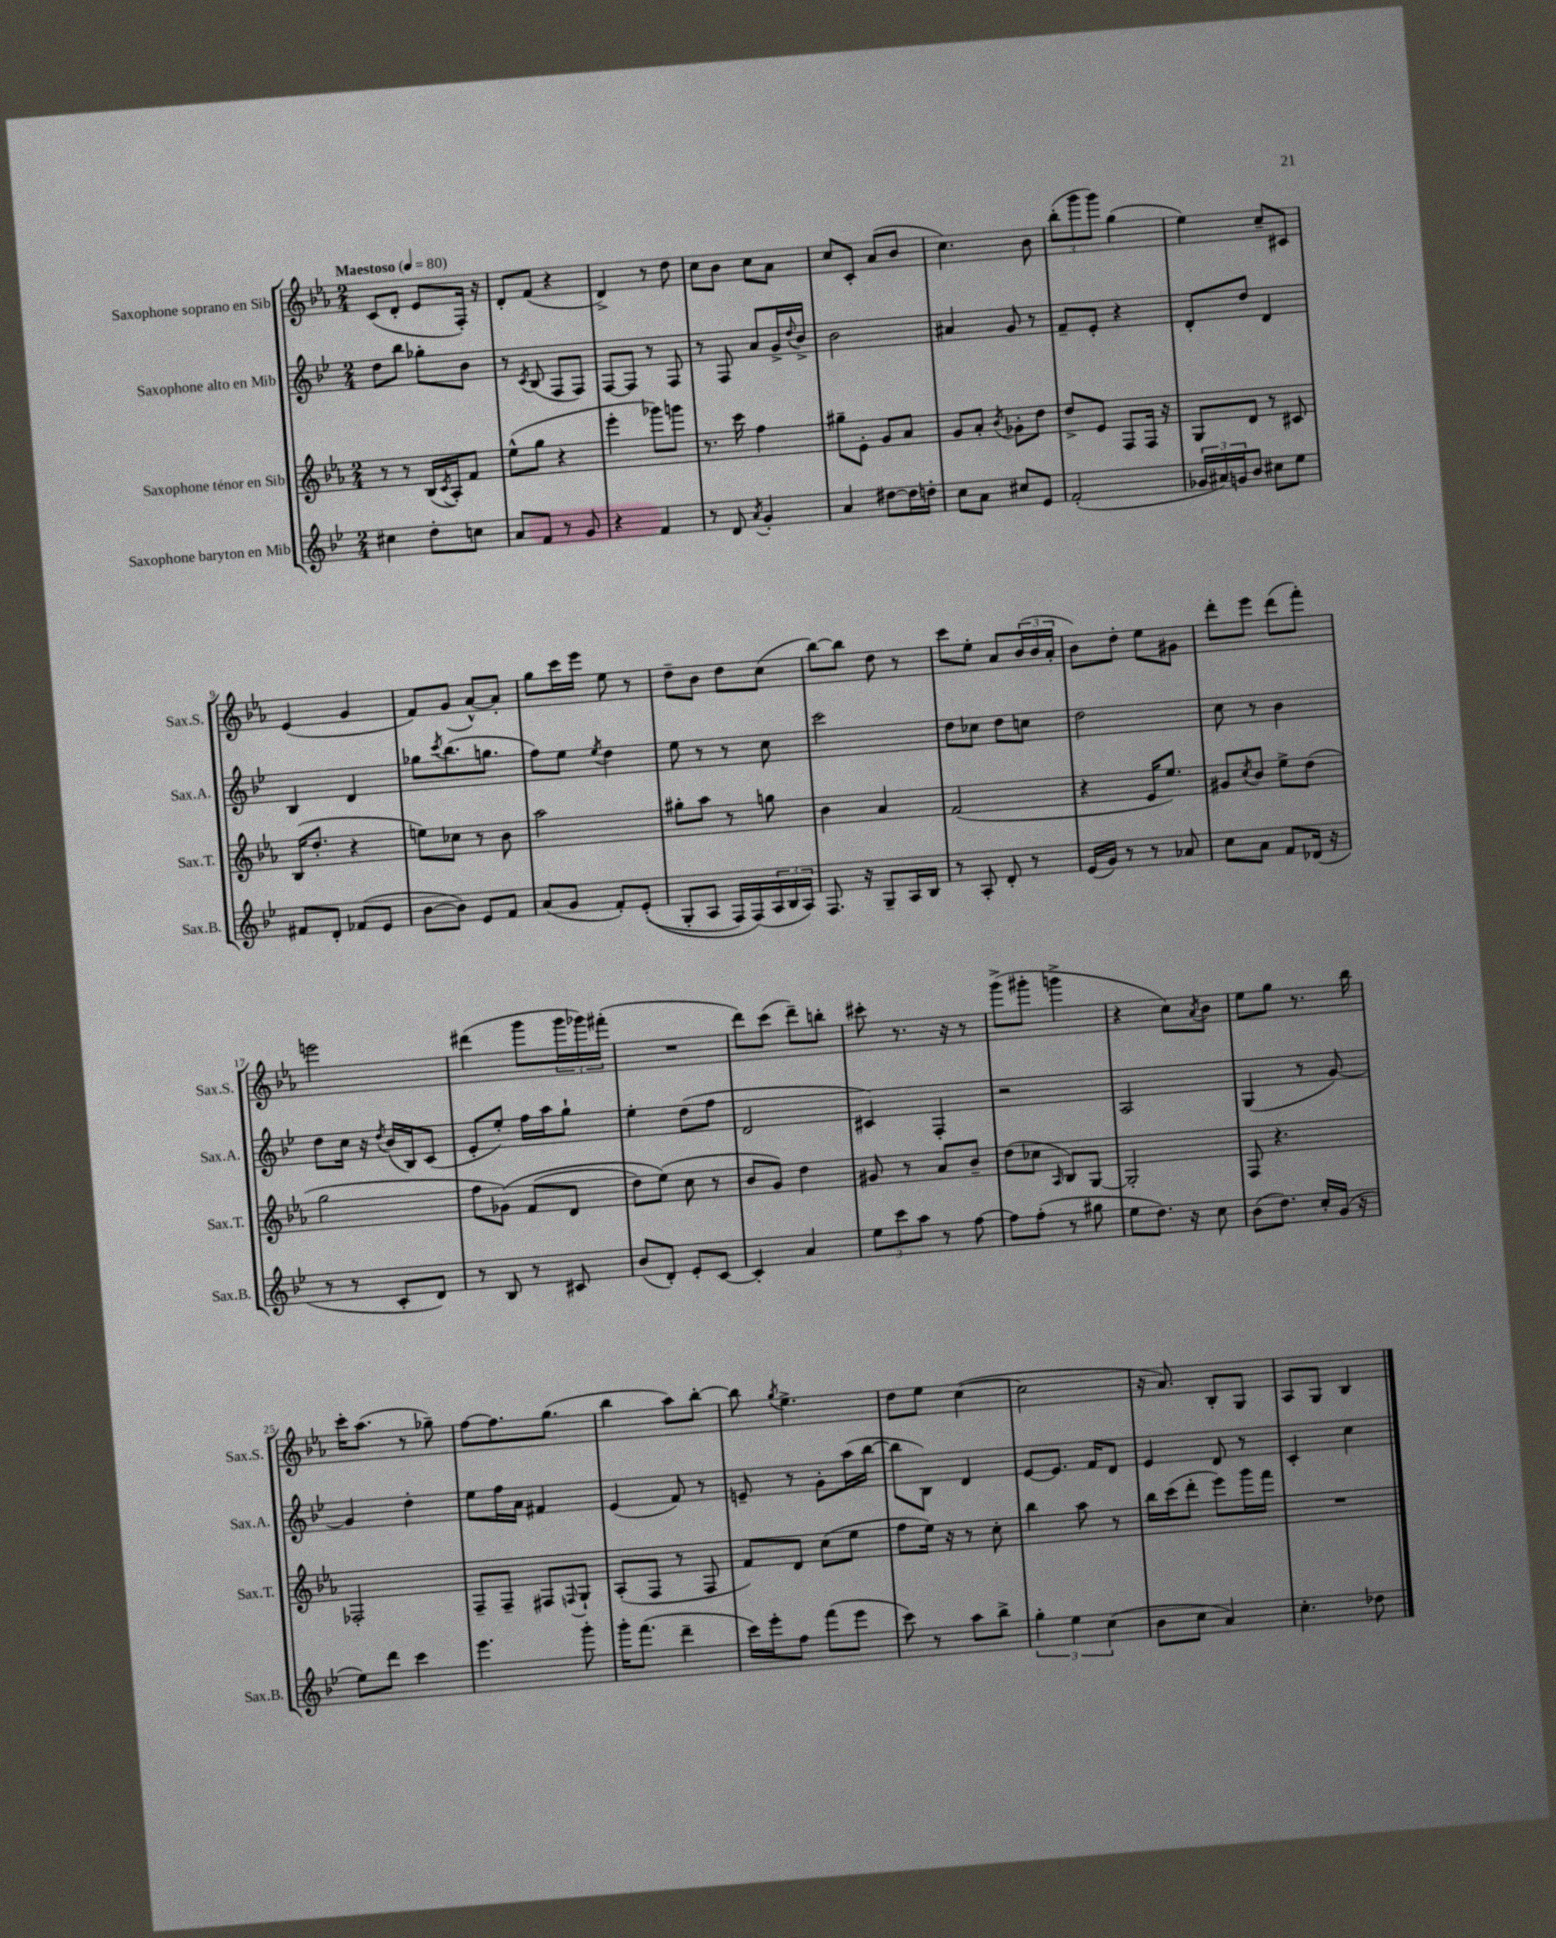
<<
\new StaffGroup <<
\new Staff = "s0" \with { instrumentName = "Saxophone soprano en Sib" shortInstrumentName = "Sax.S." } {
    \clef treble \key ees \major \numericTimeSignature \time 2/4 \tempo "Maestoso" 4 = 80
    c'8( d'8-. ees'8 f16-.) r16 |
    d'8-. f'8( r4 |
    d'4->) r8 d''8 |
    c''8 bes'8 c''8 aes'8 |
    c''8 c'8-. aes'8( bes'8 |
    c''4.) bes'8 |
    \tuplet 3/2 { bes''8-.( g'''8 g'''8) } g''4( |
    ees''4) c''8-- cis'8 |
    ees'4( g'4 |
    f'8) g'8( aes'8~-^) aes'8-. |
    g''8 c'''16 ees'''16 ees''8 r8 |
    d''8-- bes'8 d''8 c''8( |
    bes''8~) bes''8 d''8 r8 |
    c'''8 ees''8-. aes'8 \tuplet 3/2 { bes'16( bes'16 aes'16-. } |
    bes'8) d''8-. ees''8 gis'8 |
    d'''8-. ees'''8 d'''8( f'''8-.) |
    e'''2 |
    dis'''4( g'''8 \tuplet 3/2 { g'''16 ges'''16) fis'''16-.( } |
    R2 |
    d'''8) c'''8( d'''8--) b''8-. |
    cis'''8-. r8. r16 r8 |
    g'''8->( gis'''8-. g'''4-> |
    r4 c''8) \acciaccatura { aes'8 } bes'8 |
    ees''8 g''8 r8. bes''16 |
    c'''16-. aes''8.( r8 ges''8--) |
    f''8~ f''8. g''8.( |
    bes''4 aes''8) bes''8~-. |
    bes''8 \acciaccatura { g''8 } ees''4.-> |
    d''8 ees''8 c''4~( |
    c''2 |
    r16 aes'8.) bes8-. g8 |
    aes8 g8 bes4 \bar "|." |
}
\new Staff = "s1" \with { instrumentName = "Saxophone alto en Mib" shortInstrumentName = "Sax.A." } {
    \clef treble \key bes \major \numericTimeSignature \time 2/4
    d''8 bes''8 ges''8-. bes'8 |
    r8 \acciaccatura { c'8 } bes8( f8 f8) |
    f8~ f8 r8 f8 |
    r8 f8 a'8 g'16-> \appoggiatura { d''8 } bes'16-> |
    bes'2 |
    ais'4 g'8 r8 |
    f'8-- ees'8-. r4 |
    d'8-. d''8 d'4 |
    bes4 d'4 |
    ges''8 \acciaccatura { c'''8 } bes''8.( g''8. |
    f''8) ees''8 \acciaccatura { ees''8 } d''4 |
    ees''8 r8 r8 c''8 |
    c'''2 |
    d''8 ces''8 d''8 c''8 |
    d''2 |
    c''8 r8 bes'4 |
    d''8 c''16 r16 \acciaccatura { d''8 } bes'16( bes16) c'8( |
    ees'8-. ees''8-.) f''16 a''16 g''8-! |
    ees''4-. d''8( f''8 |
    d'2 |
    cis'4) f4-. |
    r2 |
    a2 |
    g4( r8 g'8~) |
    g'4 d''4-. |
    ees''8 f''16 a'16 fis'4 |
    ees'4( f'8) r8 |
    e'8-- r8 g'8-. a''16( bes''16~ |
    bes''8 bes8) d'4 |
    ees'8~ ees'8. f'16 d'8 |
    ees'4 d'8 r8 |
    c'4-. c''4 \bar "|." |
}
\new Staff = "s2" \with { instrumentName = "Saxophone ténor en Sib" shortInstrumentName = "Sax.T." } {
    \clef treble \key ees \major \numericTimeSignature \time 2/4
    r8 r8 bes16( \acciaccatura { c'8 } aes16-.) f'8 |
    ees''8-^( g''8 r4 |
    ees'''4-. ges'''8) g'''8 |
    r8. c'''16 f''4 |
    gis''8-- ees'8-. g'8 aes'8 |
    g'8 aes'8-. \acciaccatura { bes'8 } ges'8-. d''8 |
    d''8-> ees'8 f8 f16 r16 |
    g8 d'8 r8 cis'8 |
    bes16( d''8.-. r4 |
    e''8) ces''8 r8 bes'8 |
    aes''2 |
    gis''8-. aes''8 r8 g''8 |
    bes'4 aes'4 |
    f'2( |
    r4 ees'16 ees''8.) |
    gis'8 \acciaccatura { c''8 } bes'8 ees''8-> d''8( |
    g''2 |
    f''8 ges'8)\( f'8( d'8 |
    d''8) ees''8(\) c''8 r8 |
    bes'8 g'8) d''4 |
    gis'8 r8 aes'8 bes'8-- |
    d''8( ces''8 \grace { aes16 } bes8) g8~ |
    g2-. |
    f8 r4. |
    fes2-. |
    f8-- f8-- fis8 \appoggiatura { f8 } g8-! |
    aes8-.( f8 r8 f8 |
    f'8) d'8 c''8( ees''8 |
    f''8 ees''16) r16 r8 c''8-. |
    bes''4 aes''8 r8 |
    bes''16 c'''16( d'''8-. ees'''8) g'''16 f'''16 |
    R2 \bar "|." |
}
\new Staff = "s3" \with { instrumentName = "Saxophone baryton en Mib" shortInstrumentName = "Sax.B." } {
    \clef treble \key bes \major \numericTimeSignature \time 2/4
    cis''4 d''8-. c''8 |
    a'8 f'8 r8 g'8 |
    r4 f'4 |
    r8 d'8 \acciaccatura { a'8 } g'4-. |
    a'4 dis''8~ dis''16 d''16-. |
    c''8 a'8 cis''8 ees'8 |
    f'2-.( |
    \tuplet 3/2 { ges'16 ais'16) g'16 } bes'8 cis''8 ees''8 |
    fis'8 d'8-. fes'8( ees'8 |
    bes'8~ bes'8) ees'8 f'8 |
    a'8( g'8 f'8-.) ees'8-.(\( |
    g8-. a8 f16) f16(\) \tuplet 3/2 { a16 bes16 a16) } |
    f8. r16 g8-- a16 bes16 |
    r8 a8-. d'8-. r8 |
    ees'16( g'16) r8 r8 aes'8 |
    c''8 a'8 f'8 des'16( r16 |
    r8 r8 c'8-. d'8) |
    r8 bes8 r8 cis'8 |
    bes'8( d'8-.) ees'8-. c'8~ |
    c'4-. a'4 |
    \tuplet 3/2 { ees''8 c'''8 a''8 } r8 f''8~ |
    f''8 f''8-.( r8 gis''8 |
    ees''8 d''8.) r16 c''8 |
    bes'8( d''8.) c''16-. g'16( r16 |
    ees''8) d'''8 c'''4 |
    ees'''4. g'''8-. |
    g'''16-. f'''8.( d'''4-- |
    c'''16) ees'''16-. f''8 f'''8( ees'''8 |
    c'''8) r8 a''8 bes''8-> |
    \tuplet 3/2 { g''4-. ees''4 c''4( } |
    bes'8 c''8 a'4) |
    c''4.-. des''8 \bar "|." |
}
>>
>>
